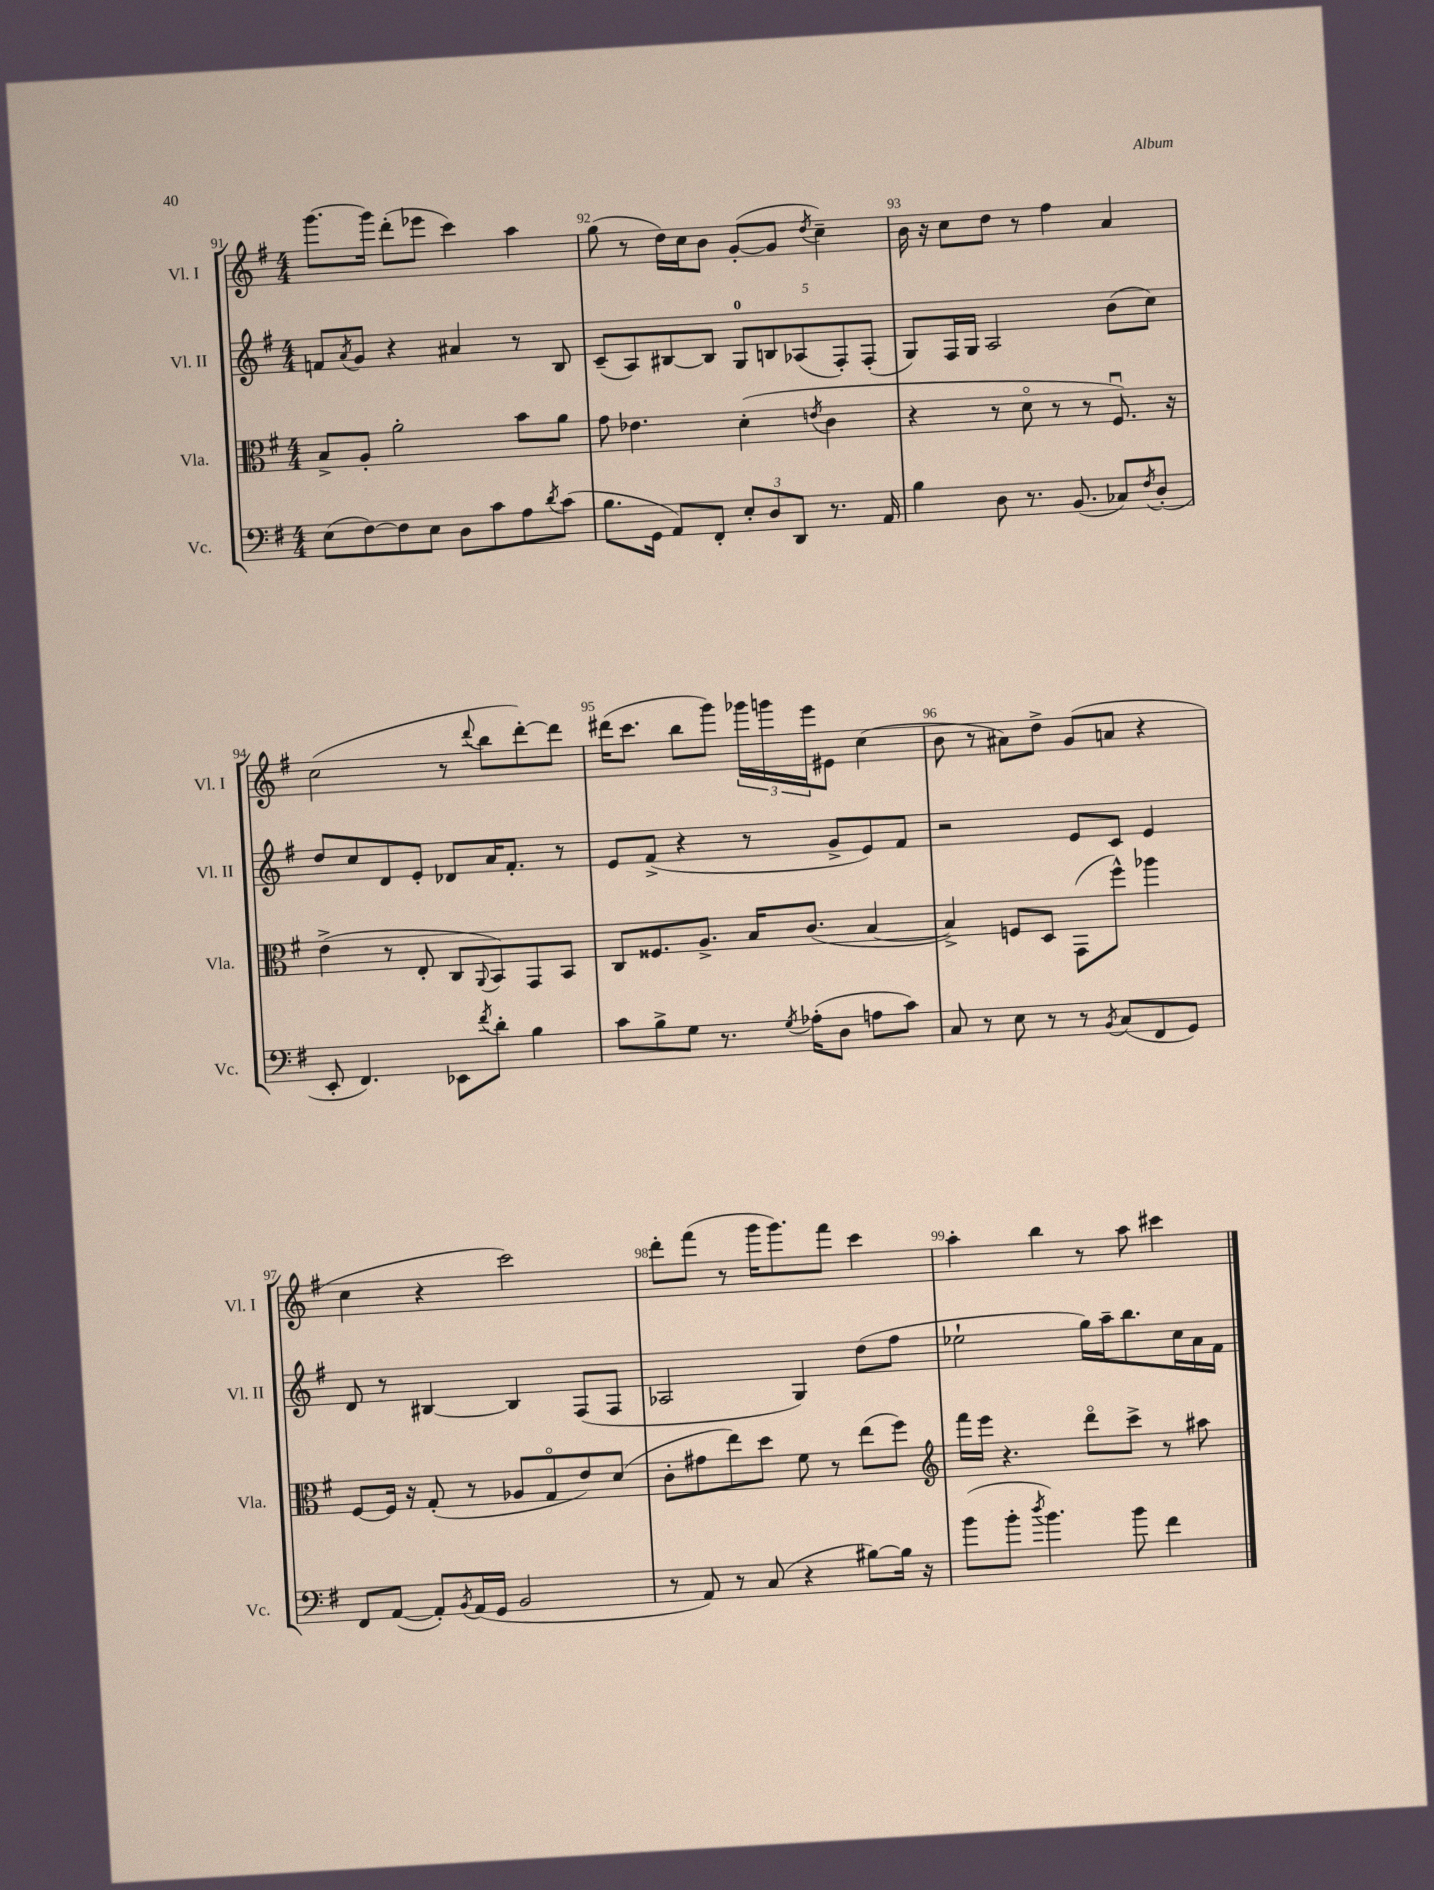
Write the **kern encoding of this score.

**kern	**kern	**kern	**kern
*staff4	*staff3	*staff2	*staff1
*clefF4	*clefC3	*clefG2	*clefG2
*k[f#]	*k[f#]	*k[f#]	*k[f#]
*M4/4	*M4/4	*M4/4	*M4/4
(8E\L	8B^/L	8f/L	[8.ggg\L
.	.	8qa/	.
[8F#\)	8A'/J	8g/J	.
.	.	.	16ggg\]Jk
8F#\]	2a'\	4r	(8ddd'\L
8E\J	.	.	8eee-\J
8D\L	.	4a#/	4ccc\)
8c\	.	.	.
8A\	8b\L	8r	4aa\
8qd/	.	.	.
(8c\J	8a\J	8B/	.
=	=	=	=
8.B\L	8g\	(8c~/L	(8gg\
.	4.e-\	8A/)	8r
16GG\Jk	.	.	.
8AA/L)	.	[8B#/	16dd\LL)
.	.	.	16cc\J
8FF#'/J	.	8B#/]J	8b\J
12E'/L	(4d'\	10G/L	([8g'/L
12D/	.	.	.
.	.	10B/	.
.	.	.	8g/]J
12DD/J	.	.	.
.	.	(10A-/	.
.	8qe/	.	8qdd/
8.r	4c\	.	4cc~\)
.	.	10F#'/)	.
.	.	(10F#'/J	.
16AA/	.	.	.
=	=	=	=
4B\	4r	8G/L)	16b\
.	.	.	16r
.	.	16F#/L	8cc\L
.	.	16G/JJ	.
8D\	8r	2A/	8dd\J
8.r	8do\	.	8r
.	8r	.	4ff#\
(8.BB/	.	.	.
.	8r	.	.
8C-/L)	8.F#u/)	(8b\L	4a/
8qF#/	.	.	.
(8D'/J	.	8cc\J)	.
.	16r	.	.
=	=	=	=
8EE'/	(4e^\	8dd/L	(2cc\
4.FF#/)	.	8cc/	.
.	8r	8d/	.
.	8E'/	8e'/J	.
8EE-\L	8C/L	8d-/L	8r
8qf#/	8qqAA/	.	8qqddd/
8d'\J	8BB/)	16a/K	8bb\L
.	.	8.f#'/J	.
4B\	8GG/	.	[8ddd'\)
.	8BB/J	8r	8ddd\]J
=	=	=	=
8c\L	8C/L	8e/L	(16ddd#\LK
.	.	.	8.ccc\J
8B^\	8.F##/	(8f#^/J	.
8G\J	.	4r	8bb\L
.	8.A^/J	.	.
8.r	.	.	8ggg\J)
.	16B/LK	8r	24ggg-\LL
.	.	.	24ggg\
8qG/	.	.	.
(16A-'\LK	(8.c/J	.	.
.	.	.	24eee\J
8D\J	.	8g^/L	8e#\J
8A\L	[4B/	8e/)	(4cc\
8c\J)	.	8f#/J	.
=	=	=	=
8C/	4B^/])	2r	8b\
8r	.	.	8r
8E\	8F/L	.	8a#\L)
8r	8D/J	.	8dd^\J
8r	(8GG\L	8e/L	(8g/L
8qBB/	.	.	.
(8C/L	8ff#^^\J)	8c/J	8a/J
8FF#/	4aa-\	4e/	4r
8GG/J)	.	.	.
=	=	=	=
8FF#/L	[8F#/L	8d/	4cc\
([8AA/J	16F#/]Jk	8r	.
.	16r	.	.
8AA'/]L)	(8G'/	[4B#/	4r
8qBB/	.	.	.
(16AA/L	8r	.	.
16GG/JJ	.	.	.
2BB/	8A-/L	4B#/]	2ccc\)
.	8Go/	.	.
.	8e/)	(8F#/L	.
.	(8d/J	8F#/J	.
=	=	=	=
8r	8c'\L	2A-/	8ddd'\L
8AA/)	8g#\	.	(8fff#\J
8r	8ee\)	.	8r
(8C/	8dd\J	.	16ggg\LK
.	.	.	8.ggg\)
4r	8f#\	4G/)	.
.	8r	.	8fff#\J
[8B#\L)	(8ee\L	(8dd\L	4ccc\
16B#\]Jk	8ff#\J)	8ff#\J	.
16r	.	.	.
=	=	=	=
*	*clefG2	*	*
(8b\L	16fff#\LL	2ee-`\	4aa'\
.	16eee\JJ	.	.
8b'\J	4.r	.	.
8qdd/	.	.	.
4.b\)	.	.	4bb\
.	8dddo\L	16gg\LL)	8r
.	.	16aa~\J	.
8b\	8ccc^\J	8.bb\	8aa\
4f#\	8r	.	4ccc#\
.	.	16cc\L	.
.	8aa#\	16a\	.
.	.	16f#\JJ	.
==	==	==	==
*-	*-	*-	*-
